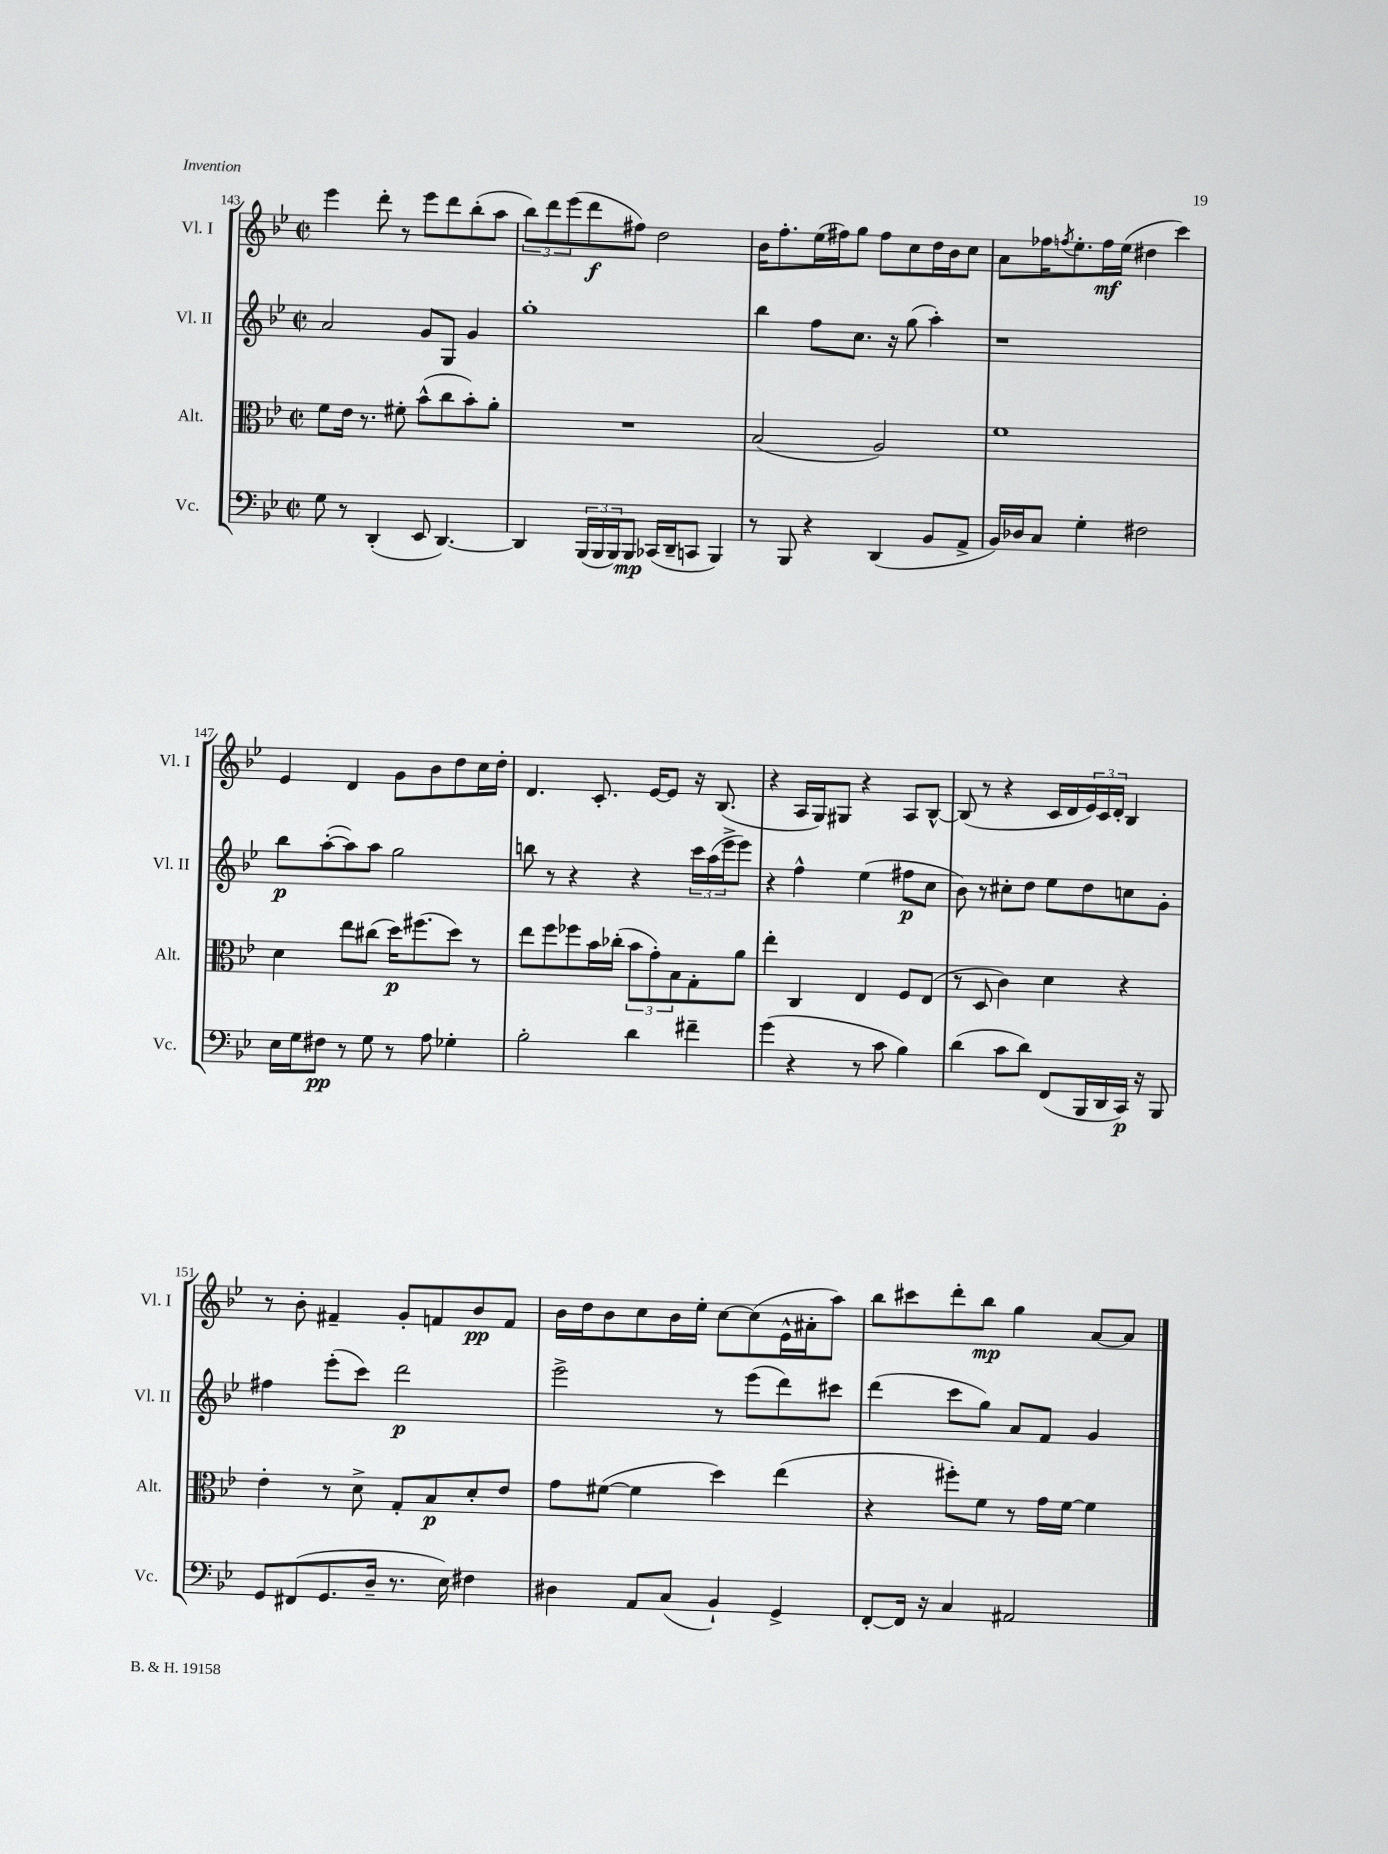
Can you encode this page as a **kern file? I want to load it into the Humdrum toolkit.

**kern	**kern	**kern	**kern
*staff4	*staff3	*staff2	*staff1
*clefF4	*clefC3	*clefG2	*clefG2
*k[b-e-]	*k[b-e-]	*k[b-e-]	*k[b-e-]
*M2/2	*M2/2	*M2/2	*M2/2
*met(c|)	*met(c|)	*met(c|)	*met(c|)
8G\	8f\L	2a/	4eee-\
8r	16e-\Jk	.	.
.	8.r	.	.
(4DD'/	.	.	8ddd'\
.	8f#'\	.	8r
8EE-/	(8b-^^\L	8g/L	8eee-\L
[4.DD/)	8cc\	8G/J	8ddd\
.	8b-'\)	4g/	(8bb-'\
.	8a'\J	.	8aa\J
=	=	=	=
4DD/]	1r	1gg'	12bb-\L)
.	.	.	12ddd\
.	.	.	(12eee-\
(24BBB-/LL	.	.	8ddd\
24BBB-/	.	.	.
24BBB-/J)	.	.	.
8BBB-/J	.	.	8ff#\J)
(16CC-/LL	.	.	2dd\
16DD~/J	.	.	.
8CC/J	.	.	.
4BBB-/)	.	.	.
=	=	=	=
8r	(2B-/	4bb-\	16b-\LK
.	.	.	8.ff'\
8BBB-/	.	.	.
4r	.	8ff\L	(16ee-\L
.	.	.	16ff#\J)
.	.	8.cc\J	8gg\J
(4DD/	2A/)	.	8ff#\L
.	.	16r	.
.	.	(8gg\	8cc\
8BB-/L	.	4aa'\)	16dd\L
.	.	.	16b-\J
8AA^/J	.	.	8cc\J
=	=	=	=
16BB-/LL)	1f	1r	8a\L
16D-/J	.	.	.
8C/J	.	.	16ff-\K
.	.	.	8qff/
.	.	.	8.ee-'\
4G'\	.	.	.
.	.	.	16ff\L
.	.	.	(16ee-\JJ
2F#\	.	.	4dd#\
.	.	.	4ccc\)
=	=	=	=
16E-\LL	4d\	8bb-\L	4e-/
16G\J	.	.	.
8F#\J	.	([8aa'\	.
8r	8ee-\L	8aa\])	4d/
8G\	(8cc#\J	8aa\J	.
8r	16dd\LK)	2gg\	8g\L
.	(8.ff#\	.	.
8A\	.	.	8b-\
4G-'\	8dd\J)	.	8dd\
.	8r	.	16cc\L
.	.	.	16dd'\JJ
=	=	=	=
2B-'\	8ee-\L	8bb\	4.d/
.	8ff\	8r	.
.	8ff-\	4r	.
.	16b-\L	.	8.c'/
.	(16cc-'\JJ	.	.
4d\	12b-\L	4r	.
.	.	.	[16e-/LK
.	12g'\)	.	.
.	.	.	8e-/]J
.	12B-\	.	.
4f#~\	8G'\	24ccc\LL	16r
.	.	(24aa\	.
.	.	.	(8.B-/
.	.	24eee-^\J	.
.	8a\J	8eee-\J)	.
=	=	=	=
(4g\	4ee-'\	4r	4r
4r	4C/	4ff^^\	16A/LL
.	.	.	16G/J)
.	.	.	8G#/J
8r	4E-/	(4ee-\	4r
8c\	.	.	.
4B-\)	8F/L	8ff#\L	8A/L
.	(8E-/J	8cc\J	[8B-^^/J
=	=	=	=
(4d\	8r	8b-\)	(8B-/]
.	8D/	8r	8r
8c\L	4c\)	8cc#'\L	4r
8d\J)	.	8dd\J	.
(8FF/L	4d\	8ee-\L	16c/LL
.	.	.	16d/
16BBB-/L	.	8dd\	24e-/)
.	.	.	24c/
16DD/	.	.	.
.	.	.	24d'/JJ
16CC/JJ)	4r	8cc\	4B-/
16r	.	.	.
8BBB-/	.	8g'\J	.
=	=	=	=
8GG/L	4e-'\	4ff#\	8r
(8FF#/	.	.	8b-'\
8.GG/	8r	(8eee-'\L	4f#~/
.	8d^\	8ccc\J)	.
16D~/Jk	.	.	.
8.r	8G'/L	2ddd\	8g'/L
.	8B-/	.	8f/
16E-\)	.	.	.
4F#\	8d'/	.	8b-/
.	8e-/J	.	8f/J
=	=	=	=
4D#\	8g\L	2eee-^\	16b-\LL
.	.	.	16dd\J
.	([8f#\J	.	8b-\
8AA/L	4f#\]	.	8cc\
(8C/J	.	.	16b-\L
.	.	.	16ee-'\JJ
4BB-`/)	4dd\)	8r	[8cc\L
.	.	(8eee-\L	(8cc\]
4GG^/	(4ee-\	8ddd\)	16e-^^\L
.	.	.	16a#'\J
.	.	8ccc#\J	8aa\J)
=	=	=	=
[8FF'/L	4r	(4ddd\	8bb-\L
16FF/]Jk	.	.	8ccc#\
16r	.	.	.
4C/	8ff#'\L)	8ccc\L	8ddd'\
.	8f\J	8gg\J)	8bb-\J
2AA#/	8r	8a/L	4gg\
.	16g\LL	8f/J	.
.	[16f\JJ	.	.
.	4f\]	4g/	[8a/L
.	.	.	8a/]J
==	==	==	==
*-	*-	*-	*-
